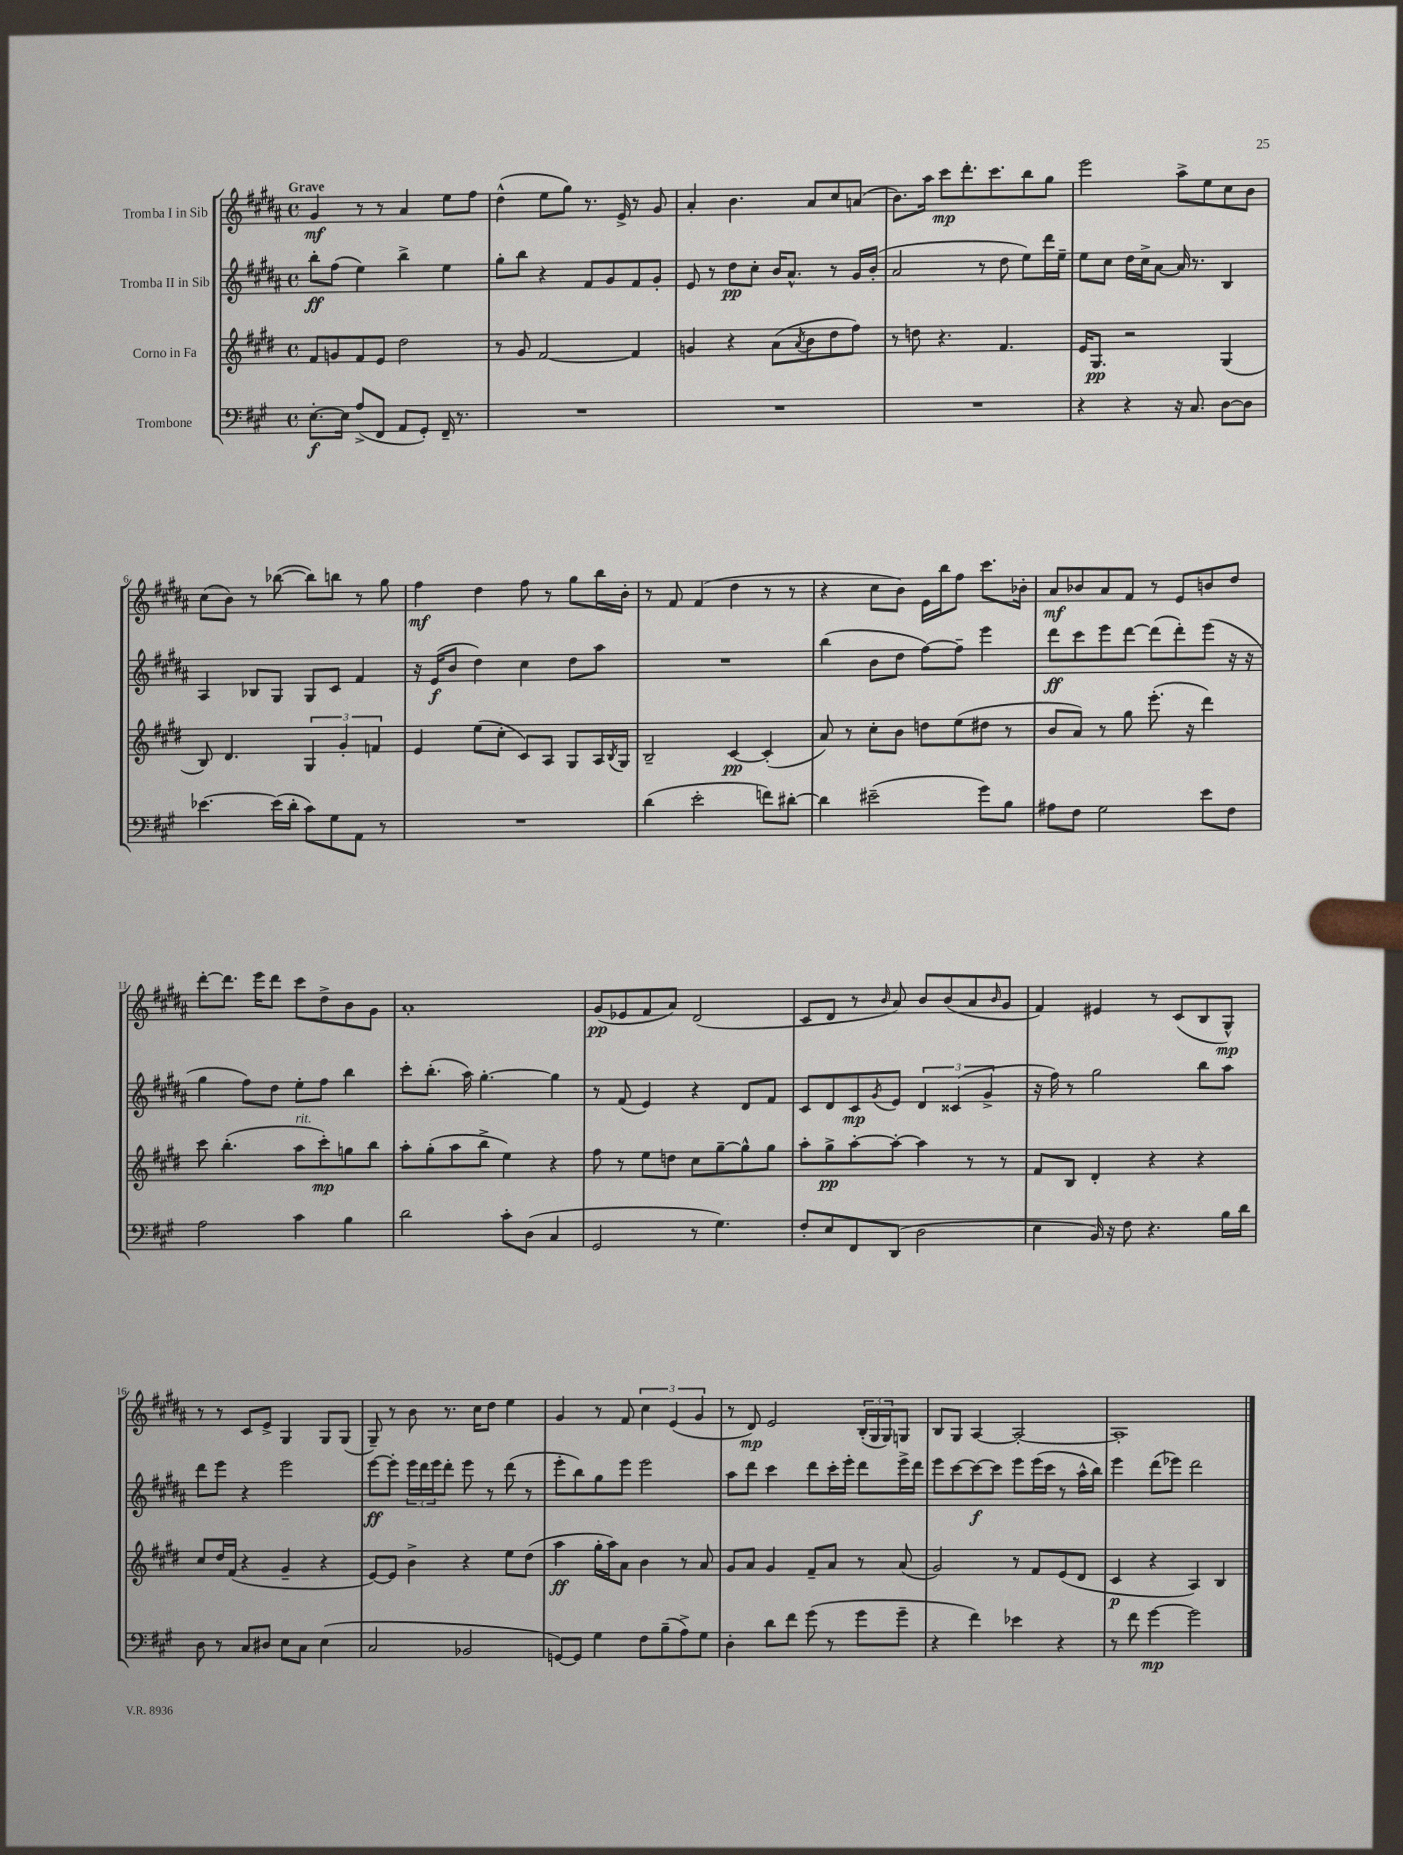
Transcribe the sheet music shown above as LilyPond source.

<<
\new StaffGroup <<
\new Staff = "s0" \with { instrumentName = "Tromba I in Sib" } {
    \clef treble \key b \major \defaultTimeSignature \time 4/4 \tempo "Grave"
    gis'4\mf r8 r8 ais'4 e''8 fis''8 |
    dis''4-^( e''8 gis''8) r8. e'16-> r8 gis'8 |
    ais'4-. b'4. ais'8 cis''8 a'8( |
    b'8.) ais''16 cis'''8\mp dis'''8.-. cis'''8. b''8 gis''8 |
    e'''2 ais''8-> e''8 cis''8 b'8 |
    cis''8( b'8) r8 bes''8~( bes''8) b''8 r8 gis''8 |
    fis''4\mf dis''4 fis''8 r8 gis''8 b''16 b'16-. |
    r8 fis'8 fis'4( dis''4 r8 r8 |
    r4 cis''8 b'8) e'16 b''16 fis''8 cis'''8. bes'16-. |
    ais'8\mf bes'8 ais'8 fis'8 r8 e'8 b'8 dis''8 |
    dis'''8~-. dis'''8. e'''16 dis'''8 cis'''8 dis''8-> b'8 gis'8 |
    ais'1-. |
    gis'8\pp( ees'8 fis'8 ais'8) dis'2( |
    cis'8 dis'8 r8 \grace { b'16 } ais'8) b'8 b'8( ais'8 \grace { b'16 } gis'8 |
    fis'4) eis'4 r8 cis'8( b8 gis8-^\mp) |
    r8 r8 cis'8 e'8-> gis4 gis8 gis8( |
    gis8--) r8 b'8 r8. cis''16 dis''8 e''4 |
    gis'4 r8 fis'8 \tuplet 3/2 { cis''4 e'4( gis'4 } |
    r8 dis'8\mp) e'2 \tuplet 3/2 { b16-.( gis16 gis16) } g8 |
    b8 gis8 ais4~ ais2~-. |
    ais1-. \bar "|." |
}
\new Staff = "s1" \with { instrumentName = "Tromba II in Sib" } {
    \clef treble \key b \major \defaultTimeSignature \time 4/4
    b''8-.\ff fis''8( e''4) b''4-> e''4 |
    gis''8-. b''8 r4 fis'8 gis'8 fis'8 gis'8-. |
    e'8 r8 dis''8\pp cis''8-. b'16 ais'8.-^ r8 gis'16 b'16-.( |
    ais'2 r8 dis''8 e''8) dis'''16 e''16-- |
    e''8 cis''8 dis''16 cis''16-> ais'8~ ais'16 r8. b4 |
    ais4 bes8 gis8 gis8 cis'8 fis'4 |
    r16 e'16\f( b'8 dis''4) cis''4 dis''8 ais''8 |
    R1 |
    b''4( b'8 dis''8 fis''8~) fis''8-- e'''4 |
    dis'''8\ff cis'''8 e'''8 dis'''8~ dis'''8( dis'''8-.) e'''8( r16 r16 |
    gis''4 fis''8) dis''8 e''8-. fis''8 b''4 |
    cis'''8-. b''8.-.( ais''16) gis''4.~-. gis''4 |
    r8 fis'8( e'4) r4 dis'8 fis'8 |
    cis'8 dis'8 cis'8\mp \acciaccatura { gis'8 } e'8 \tuplet 3/2 { dis'4 cisis'4( gis'4-> } |
    r16 fis''16) r8 gis''2 b''8 ais''8 |
    dis'''8 e'''8 r4 e'''2 |
    e'''8~\ff e'''8-. \tuplet 3/2 { e'''16 dis'''16 e'''16 } dis'''8-. e'''8 r8 dis'''8( r8 |
    e'''8-. b''8) gis''8 e'''8 e'''2 |
    ais''8 dis'''8 cis'''4 dis'''8 cis'''16-. e'''16-. dis'''8 e'''16-> dis'''16 |
    e'''8 cis'''8~ cis'''8~\f cis'''8 e'''8 e'''16( cis'''16 r8 ais''16-^ b''16) |
    e'''4 dis'''8( ees'''8) dis'''2 \bar "|." |
}
\new Staff = "s2" \with { instrumentName = "Corno in Fa" } {
    \clef treble \key e \major \defaultTimeSignature \time 4/4
    fis'8 g'8 fis'8 e'8 dis''2 |
    r8 gis'8 fis'2~ fis'4 |
    g'4 r4 a'8( \acciaccatura { a'8 } b'8 dis''8 fis''8) |
    r8 d''8 r4. fis'4. |
    e'16 gis8.\pp r2 gis4( |
    b8) dis'4. \tuplet 3/2 { gis4 gis'4-. f'4 } |
    e'4 e''8( cis''8-. cis'8) a8 gis8 a16 \acciaccatura { b8 } gis16 |
    b2-- cis'4~\pp cis'4-.( |
    a'8) r8 cis''8-. b'8 d''8 e''8( dis''8 r8 |
    b'8 a'8) r8 gis''8 e'''8.-.( r16 dis'''4) |
    cis'''8 b''4.-.( a''8^\markup { \italic "rit." } cis'''8-.\mp) g''8 b''8 |
    a''8-. gis''8-.( a''8 b''8-> e''4) r4 |
    fis''8 r8 e''8 d''8 cis''8 gis''8~-- gis''8-^ gis''8 |
    a''8-. gis''8->\pp a''8~-. a''8~-. a''4 r8 r8 |
    fis'8 b8 dis'4-. r4 r4 |
    cis''8 dis''16 fis'16( r4 gis'4-- r4 |
    e'8~) e'8 b'4-> r4 e''8 dis''8( |
    a''4\ff gis''16-. a''16) a'8 b'4 r8 a'8 |
    gis'8 a'8 gis'4 fis'8-- a'8 r8 a'8( |
    gis'2) r8 fis'8 e'8( dis'8 |
    cis'4\p r4 a4) b4 \bar "|." |
}
\new Staff = "s3" \with { instrumentName = "Trombone" } {
    \clef bass \key a \major \defaultTimeSignature \time 4/4
    e8.~-.\f e16 a8->( fis,8 a,8 gis,8-.) fis,16-- r8. |
    R1 |
    R1 |
    R1 |
    r4 r4 r16 cis8. d8~ d8 |
    ees'4.~ ees'16( d'16-. cis'8) gis8 a,8 r8 |
    R1 |
    d'4( e'2-. f'8) dis'8~-. |
    dis'4 eis'2--( gis'8) b8 |
    ais8 fis8 gis2 e'8 fis8 |
    a2 cis'4 b4 |
    d'2 cis'8-. d8( cis4 |
    gis,2 r8 gis4.) |
    fis8-. e8 fis,8 d,8( d2 |
    e4 b,16) r16 fis8 r4. b16 d'16 |
    d8 r8 cis8 dis8 e8 cis8 e4( |
    cis2 bes,2 |
    g,8~) g,8 gis4 fis8 b8--( a8->) gis8 |
    d4-. d'8 fis'8 gis'8( r8 gis'8 gis'8-- |
    r4 fis'4) ees'4 r4 |
    r8 fis'8 gis'4~\mp gis'2 \bar "|." |
}
>>
>>
